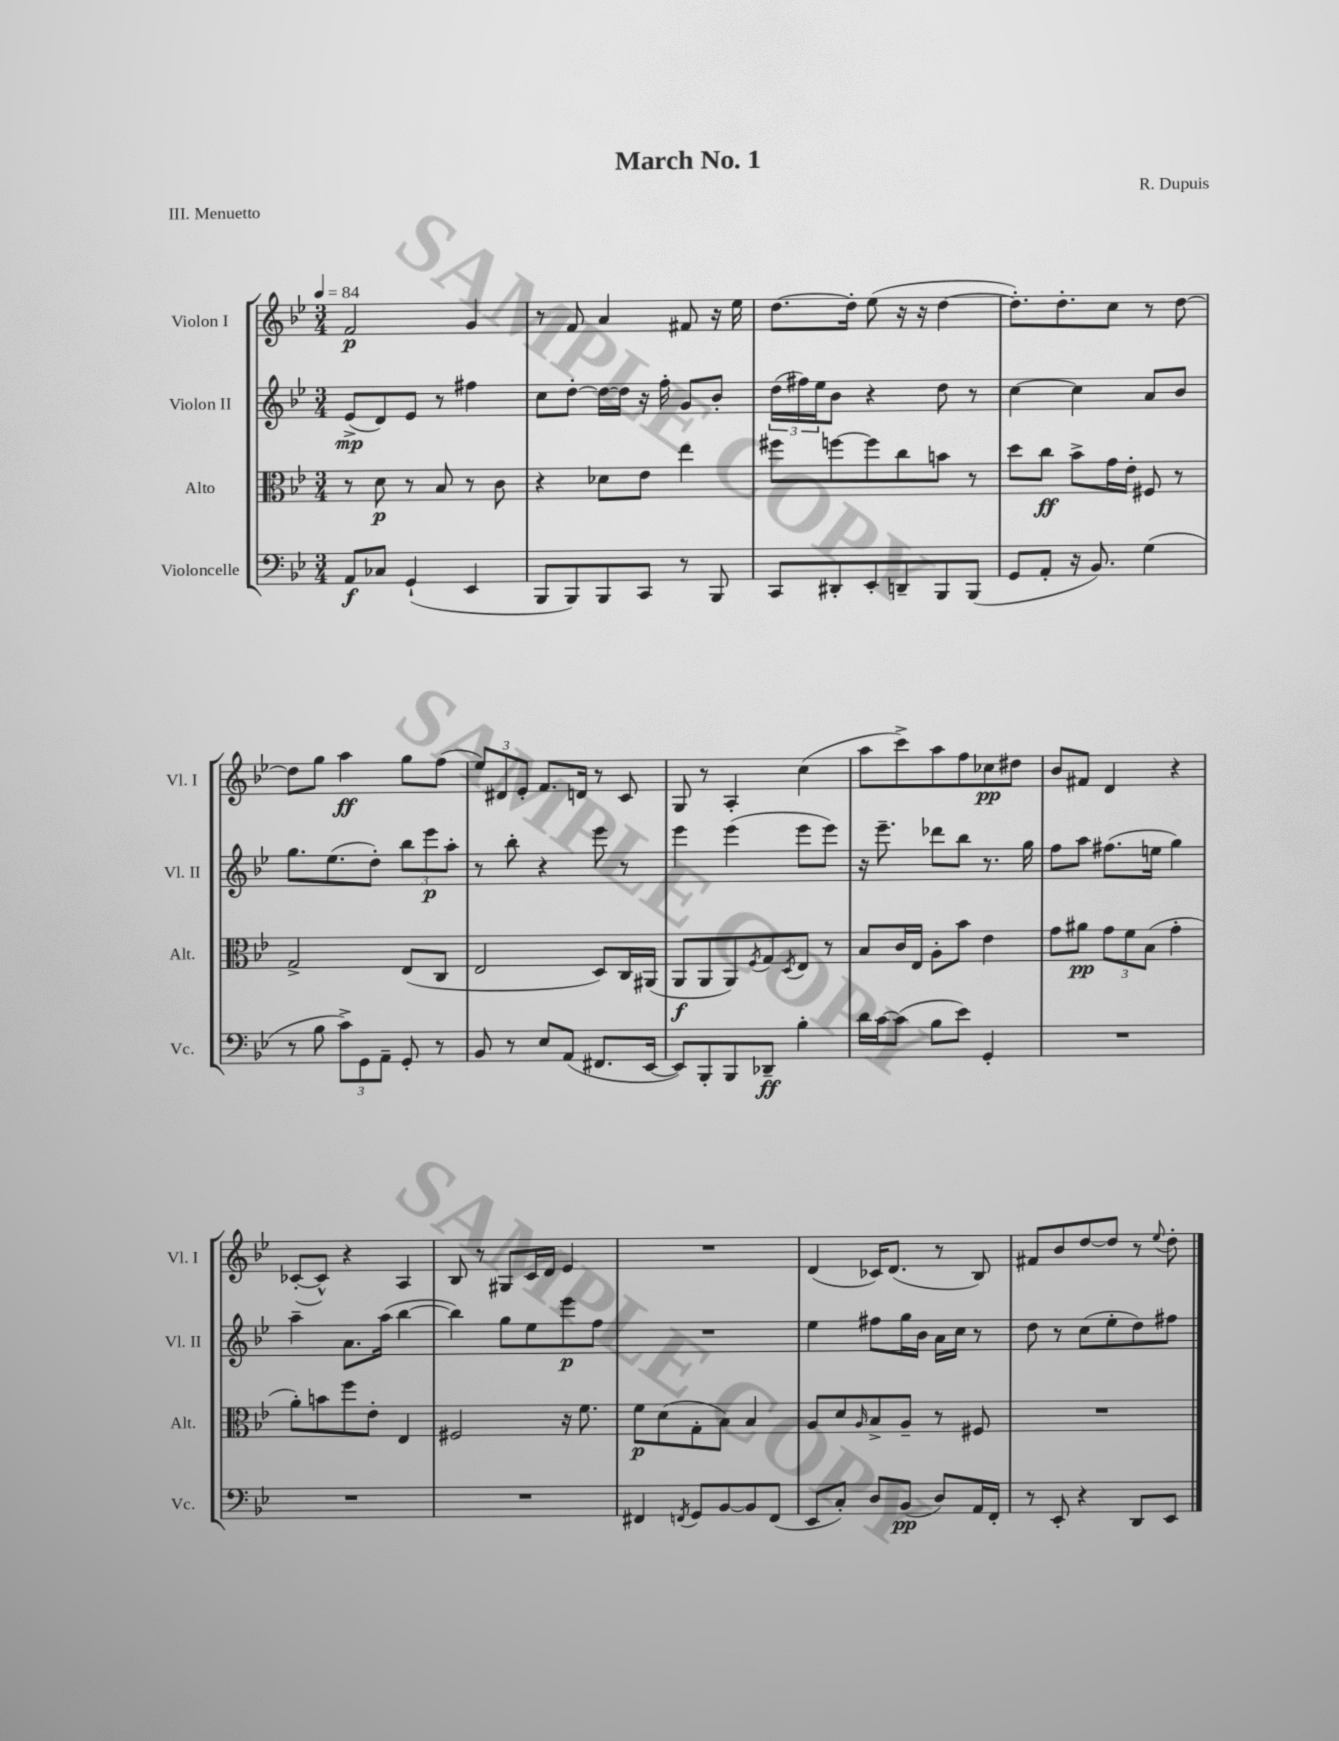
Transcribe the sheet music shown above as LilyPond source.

\header { title = "March No. 1" composer = "R. Dupuis" piece = "III. Menuetto" }
<<
\new StaffGroup <<
\new Staff = "s0" \with { instrumentName = "Violon I" shortInstrumentName = "Vl. I" } {
    \clef treble \key bes \major \numericTimeSignature \time 3/4 \tempo 4 = 84
    f'2\p g'4 |
    r8 f'8 a'4 fis'8 r16 ees''16 |
    d''8.~ d''16-. ees''8( r16 r16 d''4~ |
    d''8.-.) d''8.-. c''8 r8 d''8~ |
    d''8 g''8 a''4\ff g''8 f''8( |
    \tuplet 3/2 { ees''8) dis'8 ees'8-. } f'8. d'16 r8 c'8 |
    g8 r8 a4-. c''4( |
    a''8 c'''8->) a''8 f''8 ces''8\pp dis''8 |
    bes'8 fis'8 d'4 r4 |
    ces'8~-.( ces'8-^) r4 a4 |
    bes8 r8 gis8 c'16 d'16 ees'4 |
    R2. |
    d'4( ces'16) d'8.( r8 bes8) |
    fis'8 bes'8 d''8~ d''8 r8 \appoggiatura { ees''8 } d''8-. \bar "|." |
}
\new Staff = "s1" \with { instrumentName = "Violon II" shortInstrumentName = "Vl. II" } {
    \clef treble \key bes \major \numericTimeSignature \time 3/4
    ees'8->\mp( d'8) ees'8 r8 fis''4 |
    c''8 d''8~-. d''16~ d''16 r16 f''16-. g'8 bes'8-. |
    \tuplet 3/2 { d''16( fis''16) ees''16 } bes'8 r4 d''8 r8 |
    c''4~ c''4 a'8 bes'8 |
    g''8. ees''8.( d''8-.) \tuplet 3/2 { bes''8 ees'''8\p a''8-. } |
    r8 bes''8-. r4 ees'''8 r8 |
    ees'''4 ees'''4( ees'''8 ees'''8) |
    r16 ees'''8.-- des'''8 bes''8 r8. g''16 |
    f''8 a''8 fis''8.( e''16 g''4) |
    a''4-- a'8. a''16( bes''4~ |
    bes''4) g''8 ees''8 ees'''8\p f''8 |
    R2. |
    ees''4 fis''8 g''16 bes'16 a'16 c''16 r8 |
    d''8 r8 c''8( ees''8-. d''8) fis''8 \bar "|." |
}
\new Staff = "s2" \with { instrumentName = "Alto" shortInstrumentName = "Alt." } {
    \clef alto \key bes \major \numericTimeSignature \time 3/4
    r8 d'8\p r8 bes8 r8 c'8 |
    r4 des'8 ees'8 ees''4 |
    fis''8 f''8~ f''8 c''8 b'8 r8 |
    d''8 c''8\ff bes'8-> g'16 ees'16-. fis8 r8 |
    g2-> ees8( c8 |
    ees2 d8) c16 ais,16( |
    a,8\f a,8 a,8) \acciaccatura { f8 } g8 \acciaccatura { d8 } ees8 r8 |
    bes8 c'16 ees16 a8-. bes'8 ees'4 |
    g'8 ais'8\pp \tuplet 3/2 { g'8 f'8 bes8( } g'4-. |
    a'8-.) b'8 f''8 ees'8-. ees4 |
    fis2 r16 f'8. |
    f'8\p d'8( g8-. bes8) bes4 |
    a8 d'8 \grace { a16 } bes8-> a8-- r8 fis8 |
    R2. \bar "|." |
}
\new Staff = "s3" \with { instrumentName = "Violoncelle" shortInstrumentName = "Vc." } {
    \clef bass \key bes \major \numericTimeSignature \time 3/4
    a,8\f ces8 g,4-!( ees,4 |
    bes,,8 bes,,8) bes,,8 c,8 r8 bes,,8 |
    c,8 dis,8-. ees,8-. d,8-- bes,,8 bes,,8( |
    g,8 a,8-. r16 bes,8.) g4( |
    r8 bes8 \tuplet 3/2 { c'8->) g,8 a,8-- } g,8-. r8 |
    bes,8 r8 ees8 a,8( fis,8. ees,16~ |
    ees,8) bes,,8-. bes,,8 des,8--\ff bes4-. |
    d'16 c'16~ c'8( bes8 ees'8) g,4-. |
    R2. |
    R2. |
    R2. |
    fis,4 \acciaccatura { f,8 } g,8 bes,8~ bes,8 f,8( |
    ees,8 c8-.) d8 bes,8\pp( d8) a,16 f,16-. |
    r8 ees,8-. r4 d,8 ees,8 \bar "|." |
}
>>
>>
\layout { \context { \Score \remove "Bar_number_engraver" } }
